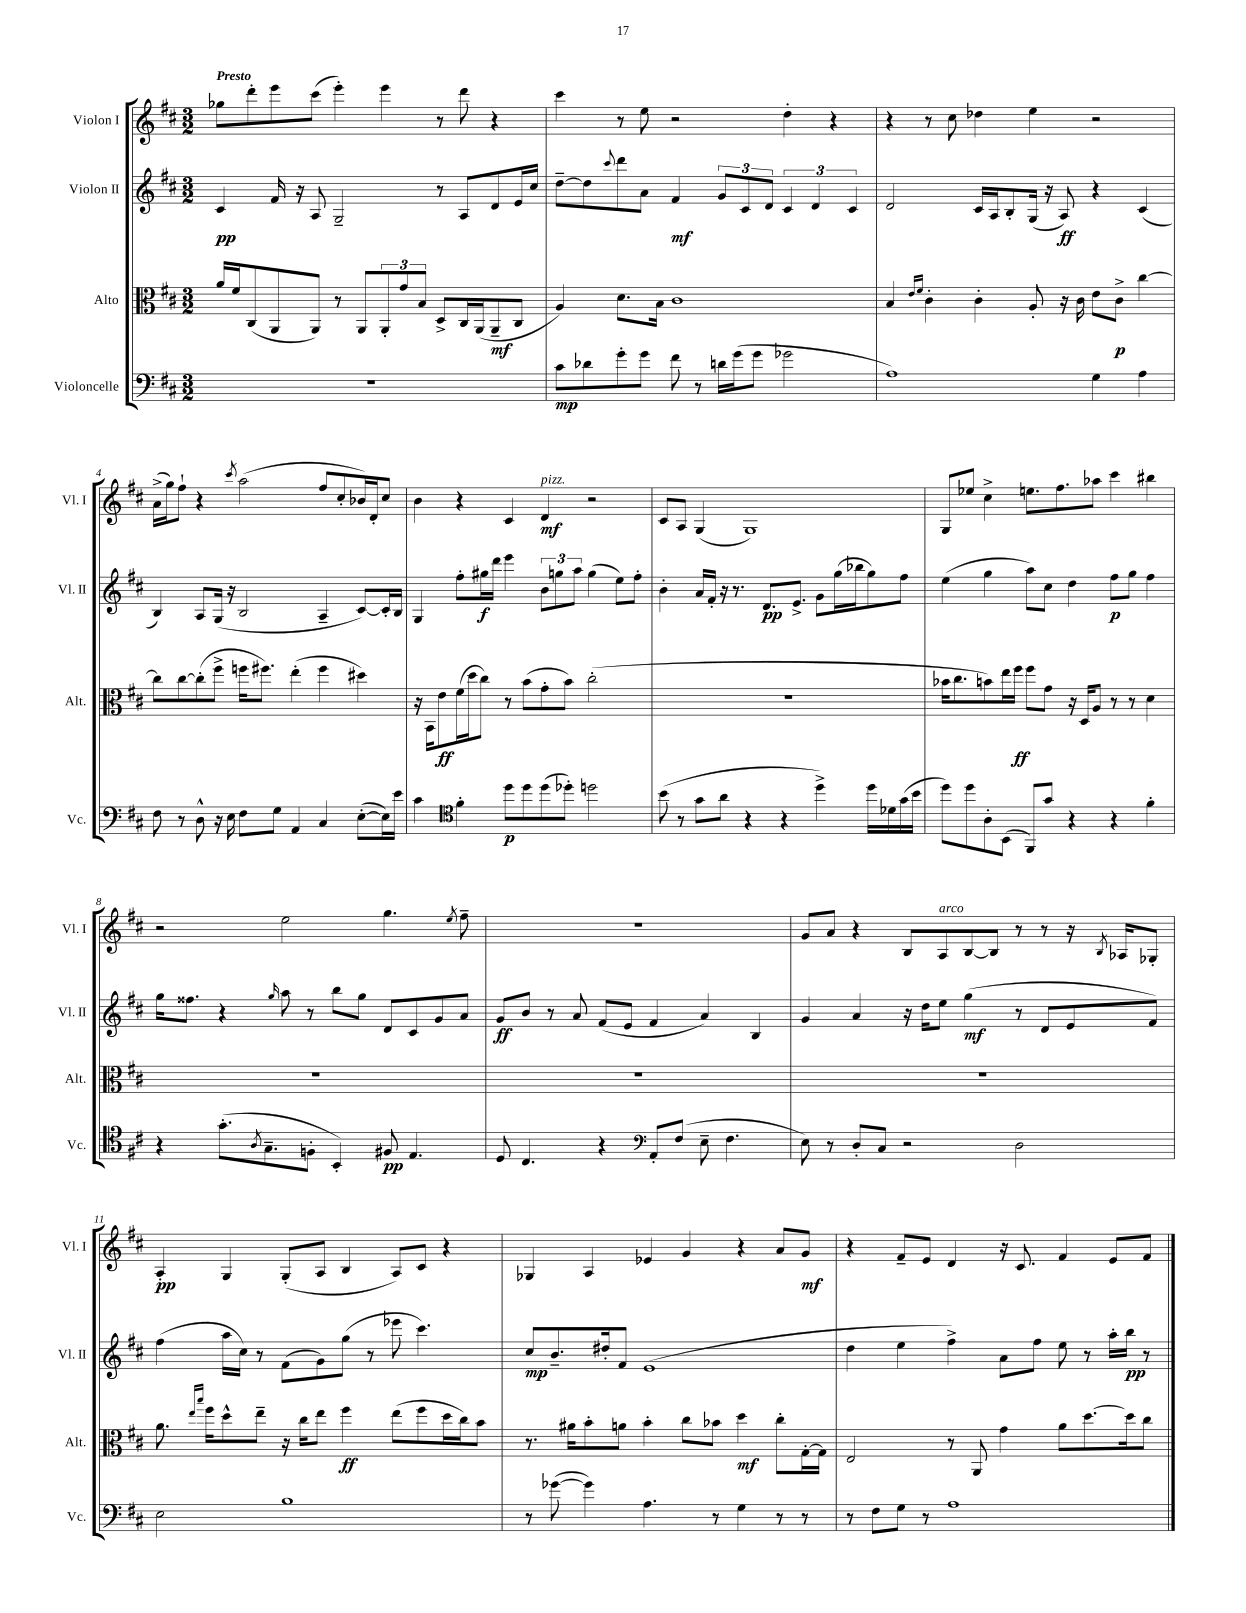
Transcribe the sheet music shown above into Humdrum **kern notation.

**kern	**kern	**kern	**kern
*staff4	*staff3	*staff2	*staff1
*clefF4	*clefC3	*clefG2	*clefG2
*k[f#c#]	*k[f#c#]	*k[f#c#]	*k[f#c#]
*M3/2	*M3/2	*M3/2	*M3/2
1.r	16a	4c#	8gg-
.	16f#	.	.
.	(8C#	.	8ddd'
.	8AA	16f#	8eee
.	.	16r	.
.	8AA)	8A	(8ccc#
.	8r	2G~	4eee')
.	8AA	.	.
.	12AA'	.	4eee
.	12g	.	.
.	12B	.	.
.	8D^	8r	8r
.	16C#	8A	8ddd
.	(16AA	.	.
.	8AA~	8d	4r
.	8C#	16e	.
.	.	16cc#	.
=	=	=	=
8c#	4A)	[8dd~	4ccc#
8d-	.	8dd]	.
.	.	8qqccc#	.
8g'	8.d	8ddd	8r
8g	.	8a	8ee
.	16B	.	.
8f#	1c#	4f#	2r
8r	.	.	.
16d	.	12g	.
(16g	.	.	.
.	.	12c#	.
8g	.	.	.
.	.	12d	.
2g-	.	6c#	4dd'
.	.	6d	.
.	.	.	4r
.	.	6c#	.
=	=	=	=
1A)	4B	2d	4r
.	16qqe	.	.
.	16qqf#	.	.
.	4c#'	.	8r
.	.	.	8cc#
.	4c#'	16c#	4dd-
.	.	16A	.
.	.	8B'	.
.	8A'	(16G	4ee
.	.	16r	.
.	16r	8A)	.
.	16c#	.	.
4G	8e	4r	2r
.	8c#^	.	.
4A	[4cc#	(4c#	.
=	=	=	=
8F#	8cc#]	4B)	(16a^
.	.	.	16gg)
8r	[8cc#	.	8ff#`
8D^^	(8cc#']	8A	4r
16r	8ff#^	(16G	.
16E	.	16r	.
.	.	.	8qccc#
8F#	16ff	2B	(2aa
.	8.ff#)	.	.
8G	.	.	.
4AA	(4ee'	.	.
4C#	4ff#	4A~	8ff#
.	.	.	8cc#'
([8E'	4dd#)	[8c#)	16b-)
.	.	.	16d'
16E])	.	16c#']	8cc#
16e	.	16B	.
=	=	=	=
4c#	16r	4G	4b
.	16BB	.	.
.	8e	.	.
*clefC4	*	*	*
4f#'	(16f#	8ff#'	4r
.	16dd	.	.
.	8cc#)	16gg#	.
.	.	16ddd	.
8dd	8r	4eee	4c#
8dd	(8b	.	.
(8dd	8g'	12b	4d
.	.	12gg	.
8dd-')	8b)	.	.
.	.	12aa	.
2dd	(2cc#'	(4gg	2r
.	.	8ee)	.
.	.	8ff#'	.
=	=	=	=
(8b	1.r	4b'	8c#
8r	.	.	8A
8g	.	16a	(4G
.	.	16f#'	.
8a	.	16r	.
.	.	8.r	.
4r	.	.	1G)
.	.	8.d	.
4r	.	.	.
.	.	8.e^	.
4dd^)	.	8g	.
.	.	(16gg	.
.	.	16bb-	.
16dd	.	8gg)	.
16d-	.	.	.
(16g	.	8ff#	.
16b	.	.	.
=	=	=	=
8dd)	16b-	(4ee	8G
.	8.cc#	.	.
8dd	.	.	8ee-
8A'	8b)	4gg	4cc#^
(8BB	16ee	.	.
.	16ff#	.	.
8FF#)	8ff#	8aa)	8.ee
8g	8g	8cc#	.
.	.	.	8.ff#
4r	16r	4dd	.
.	16D	.	.
.	8A	.	8aa-
4r	8r	8ff#	4ccc#
.	8r	8gg	.
4f#'	4d	4ff#	4bb#
=	=	=	=
4r	1.r	16gg	2r
.	.	8.ff##	.
(8.g'	.	4r	.
8qA	.	.	.
8.G~	.	.	.
.	.	16qqgg	.
.	.	8aa	2ee
8F'	.	8r	.
4BB')	.	8bb	.
.	.	8gg	.
8F#	.	8d	4.gg
4.E	.	8c#	.
.	.	8g	.
.	.	.	8qee
.	.	8a	8ff#~
=	=	=	=
8D	1.r	8g	1.r
4.C#	.	8b	.
.	.	8r	.
.	.	8a	.
4r	.	(8f#	.
.	.	8e	.
*clefF4	*	*	*
8AA'	.	4f#	.
(8F#	.	.	.
8E~	.	4a)	.
4.F#	.	.	.
.	.	4B	.
=	=	=	=
8E)	1.r	4g	8g
8r	.	.	8a
8D'	.	4a	4r
8C#	.	.	.
2r	.	16r	8B
.	.	16dd	.
.	.	8ee	8A
.	.	(4gg	[8B
.	.	.	8B]
2D	.	8r	8r
.	.	8d	8r
.	.	8e	16r
.	.	.	8qB
.	.	.	16A-
.	.	8f#)	8G-'
=	=	=	=
2E	8.a	(4ff#	4A'
.	16qqee	.	.
.	16qqbb	.	.
.	16ff#	.	.
.	8dd^^	16aa	4G
.	.	16cc#)	.
.	8ee~	8r	.
1B	16r	(8f#	(8G'
.	16cc#	.	.
.	8ee	8g)	8A
.	4ff#	(8gg	4B
.	.	8r	.
.	(8ee	8eee-	8A)
.	8ff#	4.ccc#)	8c#
.	16dd	.	4r
.	16cc#)	.	.
.	8b	.	.
=	=	=	=
8r	8.r	8cc#	4G-
([8g-	.	8.b~	.
.	16a#	.	.
4g-])	8b'	.	4A
.	.	16dd#'	.
.	8a	8f#	.
4.A	4b'	(1e	4e-
.	8cc#	.	4g
8r	8b-	.	.
4G	4dd	.	4r
8r	8cc#'	.	8a
8r	[16G'	.	8g
.	16G]	.	.
=	=	=	=
8r	2E	4dd	4r
8F#	.	.	.
8G	.	4ee	8f#~
8r	.	.	8e
1A	8r	4ff#^)	4d
.	8AA	.	.
.	4g	8a	16r
.	.	.	8.c#
.	.	8ff#	.
.	8a	8ee	4f#
.	[8.dd	8r	.
.	.	16aa'	8e
.	16dd]	16bb	.
.	8cc#	8r	8f#
==	==	==	==
*-	*-	*-	*-
